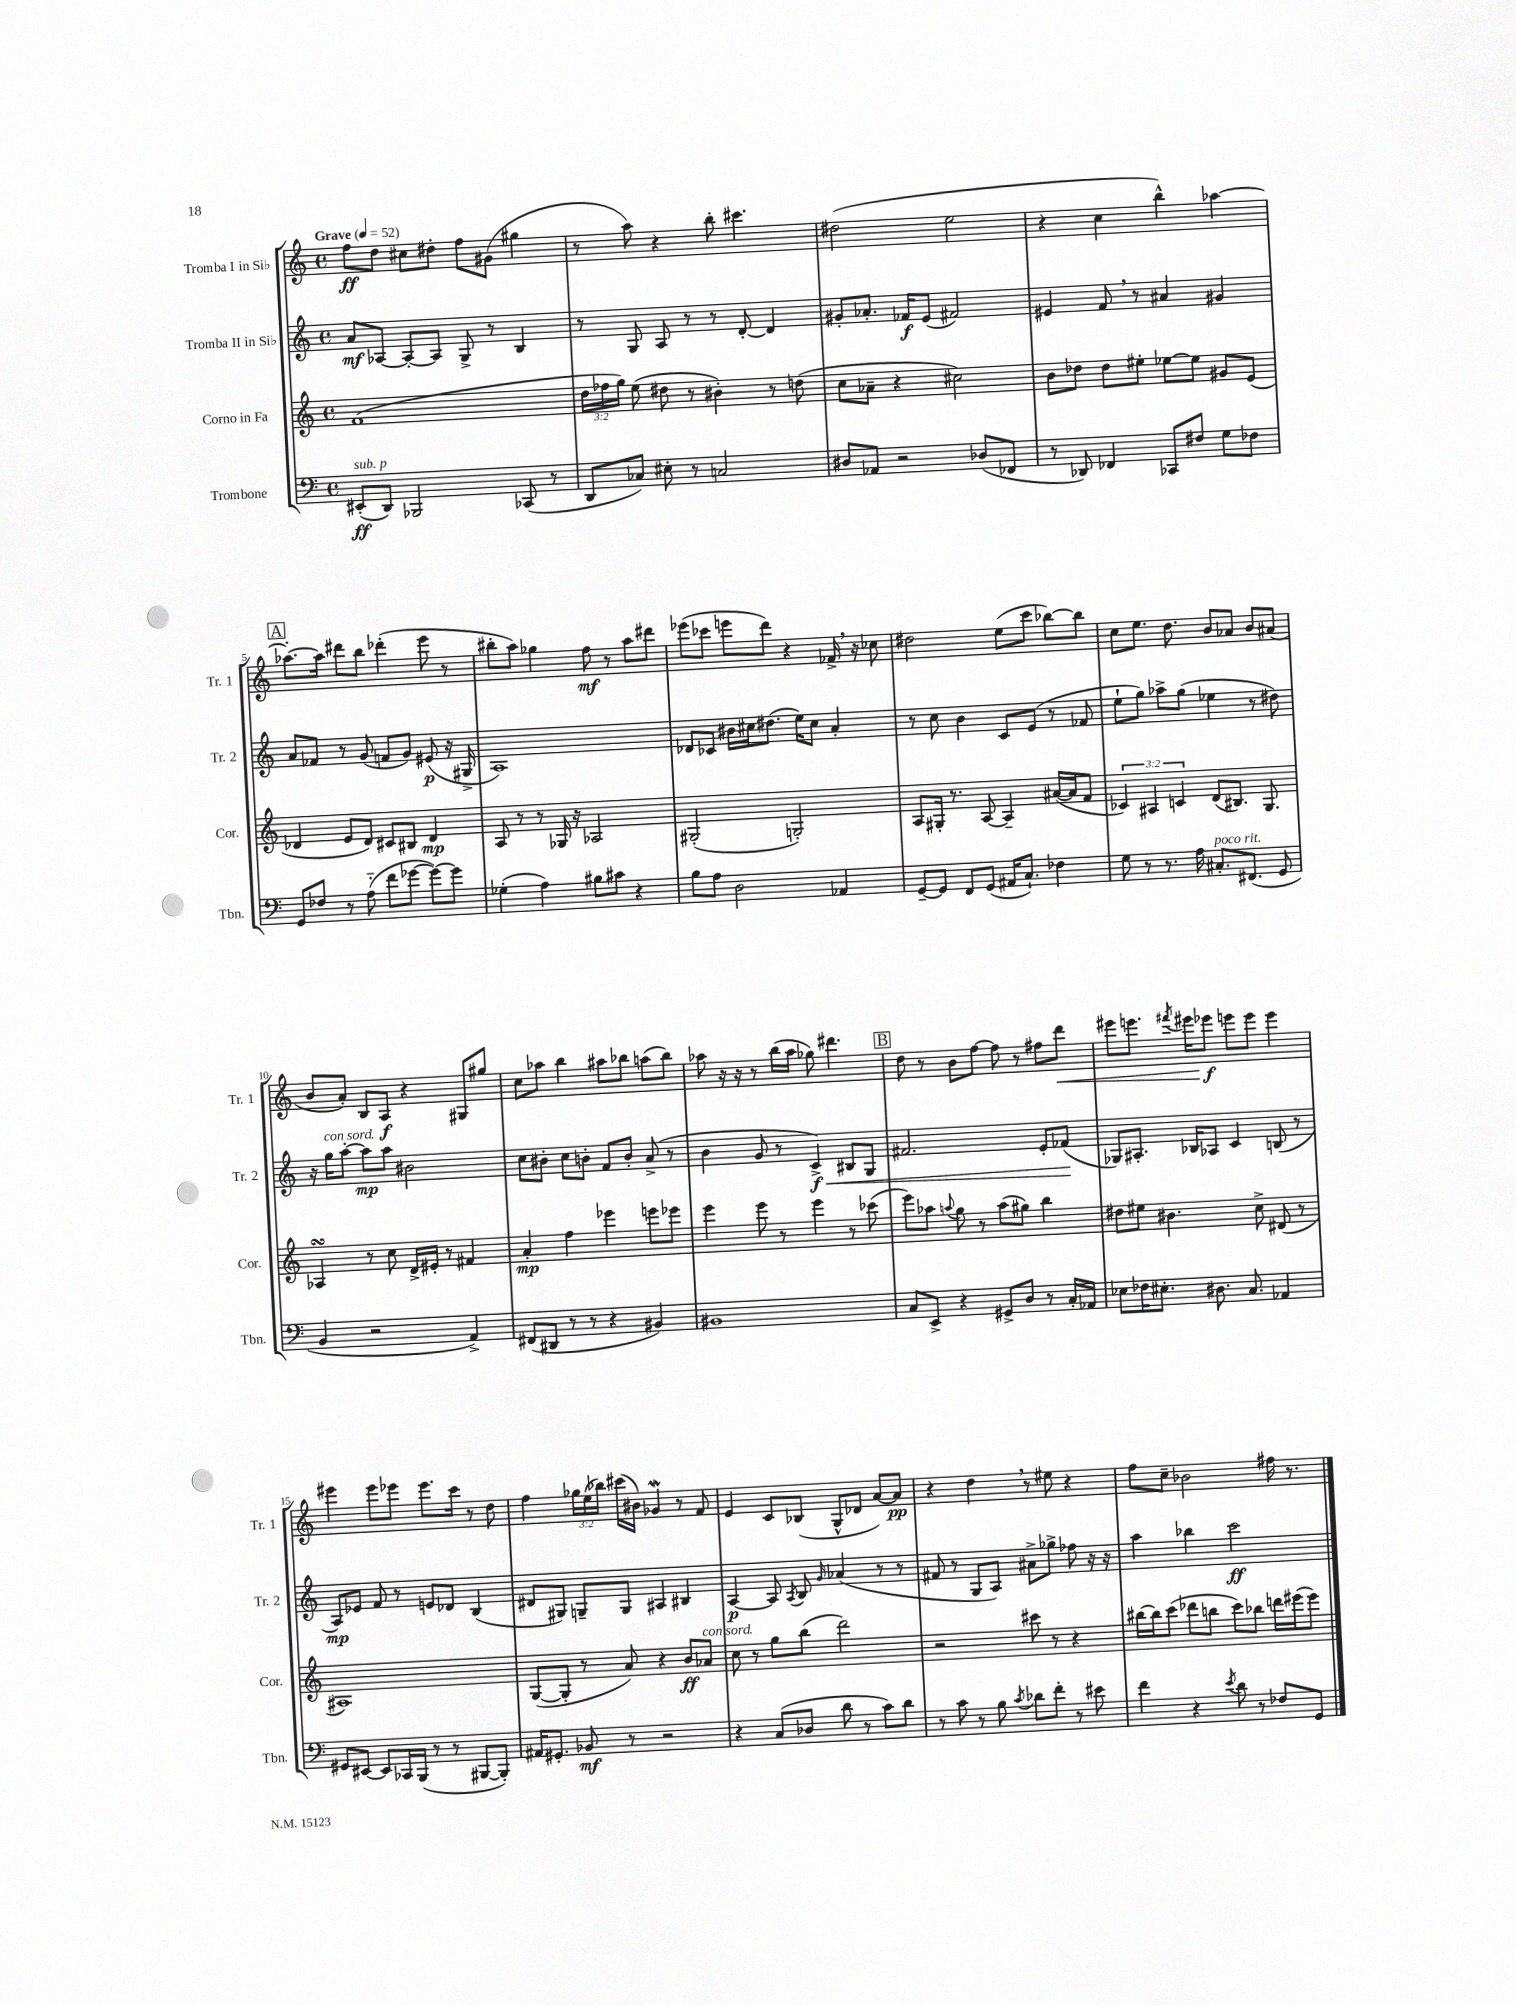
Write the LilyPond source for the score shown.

<<
\new StaffGroup <<
\new Staff = "s0" \with { instrumentName = "Tromba I in Sib" shortInstrumentName = "Tr. 1" } {
    \clef treble \key c \major \defaultTimeSignature \time 4/4 \override Staff.TupletNumber.text = #tuplet-number::calc-fraction-text \tempo "Grave" 4 = 52
    \autoBeamOff f''8[\ff d''8] cis''8[ dis''8]-. f''8[ gis'8]( gis''4 |
    r8 a''8) r4 b''8-. cis'''4. |
    dis''2( e''2 |
    r4 c''4 b''4-^) aes''4~ |
    \mark \markup { \box "A" } aes''8.[~-. aes''16] dis'''8[ b''8] des'''4-.( e'''8 r8 |
    bis''8[-. a''8]) ges''4 f''8\mf r8 a''8[ dis'''8] |
    ees'''8[( ces'''8] e'''8[ d'''8]) r4 fes'16-> \breathe r16 ces''8 |
    dis''2 e''8[( c'''8] bes''8[~) bes''8] |
    c''8[ e''8.] d''8. b'8[ aes'8] b'8[ ais'8]( |
    b'8[ a'8]-.) b8[ a8]\f r4 gis8[ gis''8] |
    c''8[ aes''8] b''4 ais''8[ bes''8] a''8[( bes''8]) |
    aes''8 r16 r16 r8 b''16[( aes''16] ges''8) dis'''4. |
    \mark \markup { \box "B" } d''8 r8 b'8[ f''8]~ f''8 r8 fis''8[ d'''8]\< |
    eis'''8[ e'''8.] \acciaccatura { fis'''8 } eis'''16[ ees'''8]\f\! e'''8[ e'''8] e'''4 |
    eis'''4 eis'''8[ ees'''8] ees'''8.[ c'''16] r8 d''8 |
    f''4 \tuplet 3/2 { ges''16[ e''16( bes''16]) } cis'''16[( bis'16]) ges'4\mordent r8 f'8 |
    e'4 c'8[ bes8]( g8[-^ des'8] a'8[~) a'8]\pp |
    r4 d''4 \breathe r8 eis''8 r4 |
    f''8[ c''8]-- bes'2 fis''16 r8. \bar "|." |
}
\new Staff = "s1" \with { instrumentName = "Tromba II in Sib" shortInstrumentName = "Tr. 2" } {
    \clef treble \key c \major \defaultTimeSignature \time 4/4
    \autoBeamOff a'8[\mf aes8]~ aes8[~-. aes8] g8-> r8 b4 |
    r8 g8 a8 r8 r8 d'8~-. d'4 |
    gis'8[-. aes'8.]-. fes'16[\f e'8]( fis'2) |
    eis'4 f'8 \breathe r8 ais'4 gis'4 |
    \mark \markup { \box "A" } a'8[ fes'8] r8 g'8( f'8[ g'8]) eis'8\p( r16 gis16-> |
    a1) |
    des'8[ ces'8] bis'16[ cis''16 dis''8.]( e''16[) cis''8] a'4-. |
    r8 c''8 b'4 c'8[ e'8]( r8 fes'8 |
    e''8[-! g''8]) aes''8[-> g''8]( ees''4 r8 dis''8) |
    r16 g''16[^\markup { \italic "con sord." } a''8]~-. a''8[\mp a''8] bis'2 |
    c''8[ bis'8]-. c''8[ b'8]-. f'8[ b'8]-. a'8->( r8 |
    b'4 g'8 r8 c'4->\f\<) bis8[ g8] |
    \mark \markup { \box "B" } fis'2. e'8[-. fes'8]\!( |
    ges8[) ais8.]-. bes16[ aes8] c'4 b8( r8 |
    a8[\mp) ees'8] f'8 r8 e'8[ des'8] b4( |
    dis'8[ gis8]) g8[-- g8] ais4 bis4 |
    a4~\p a8 \acciaccatura { a8 } b8 \grace { g'16 } aes'4( r8 r8 |
    fis'8 r8 g8[ a8]) ais'8[-> ges''8]-> fes''8 r16 r16 |
    a''4 bes''4 c'''2\ff \bar "|." |
}
\new Staff = "s2" \with { instrumentName = "Corno in Fa" shortInstrumentName = "Cor." } {
    \clef treble \key c \major \defaultTimeSignature \time 4/4 \override Staff.TupletNumber.text = #tuplet-number::calc-fraction-text
    \autoBeamOff f'1( |
    \tuplet 3/2 { d''16[ fes''16 g''16]) } e''8( dis''8 r8 bis'4-.) r8 d''8( |
    c''8[ aes'8]-- r4 cis''2) |
    b'8[ des''8] des''8[ eis''8]-. ees''8[~ ees''8] gis'8[ e'8]( |
    \mark \markup { \box "A" } des'4 e'8[ des'8]) cis'8[ bis8] des'4\mp |
    a8 r8 r8 ges16 r16 aes2 |
    gis2-.( g2-.) |
    a8[ gis16]-. r8. a8~ a4-- ais'16[~( ais'16 f'8] |
    \tuplet 3/2 { ces'4) ais4 c'4 } d'8[( bis8.]) g8. |
    aes4\turn r8 c''8 d'16[-> eis'16]-. r8 fis'4 |
    a'4-.\mp f''4 ees'''4 e'''8[ ees'''8] |
    e'''4 e'''8 r8 e'''4 r8 ces'''8( |
    \mark \markup { \box "B" } e'''8[) aes''8] \appoggiatura { a''8 } g''8 r8 a''8[( gis''8]) b''4 |
    dis''8[ eis''8] bis'4. c''8-> dis'8( r8 |
    ais1) |
    g8[~( g8]-. r8 a'8) r4 b'8[\ff aes'8]^\markup { \italic "con sord." } |
    c''8 r8 g''8[ b''8]( d'''2) |
    r2 cis'''8 r8 r4 |
    bis''16[~ bis''16 c'''8]( des'''8[ b''8] c'''8[) bes''8] d'''16[ eis'''16( eis'''8]) \bar "|." |
}
\new Staff = "s3" \with { instrumentName = "Trombone" shortInstrumentName = "Tbn." } {
    \clef bass \key c \major \defaultTimeSignature \time 4/4
    \autoBeamOff eis,8[-.\ff^\markup { \italic "sub. p" }( d,8]) bes,,2 ces,8( r8 |
    d,8[ ces8]) eis8-. r8 c2 |
    dis8[ aes,8] r2 des8[( fes,8] |
    r8 des,8) fes,4 ces,8[ fis8] g8[ fes8] |
    \mark \markup { \box "A" } g,8[ fes8] r8 a8-_( f'8[ ges'8]~ ges'8[~) ges'8] |
    ges4-.( a4) bis8[ cis'8] r4 |
    b8[ a8] d2 aes,4 |
    g,8[~-- g,8] f,8[ g,8]( ais,16[ c8.]-!) fes4 |
    g8 r8 r8. a16 cis8.[-.^\markup { \italic "poco rit." } fis,8.]( g,8 |
    b,4 r2 a,4->) |
    fis,8[( dis,8] r8 r8 r4 bis,4) |
    bis,1 |
    \mark \markup { \box "B" } c8[ e,8]-> r4 gis,8[-> d8] r8 c16[-. aes,16] |
    ees8[ fes16 eis8.]-. dis8. c8. aes,4 |
    gis,8[ eis,8]~ eis,8[ ces,16 b,,16]( r8 r8 bis,,8[~ bis,,8]-.) |
    ais,16[ gis,8.]-. bes,8\mf r8 r2 |
    r4 c8[( des8] d'8 r8 c'8[) d'8] |
    r8 c'8 r8 b8 \acciaccatura { c'8 } des'8[ f'8]-. r8 eis'8 |
    f'4 r4 \acciaccatura { e'8 } d'8 r8 fes8[ g,8] \bar "|." |
}
>>
>>
